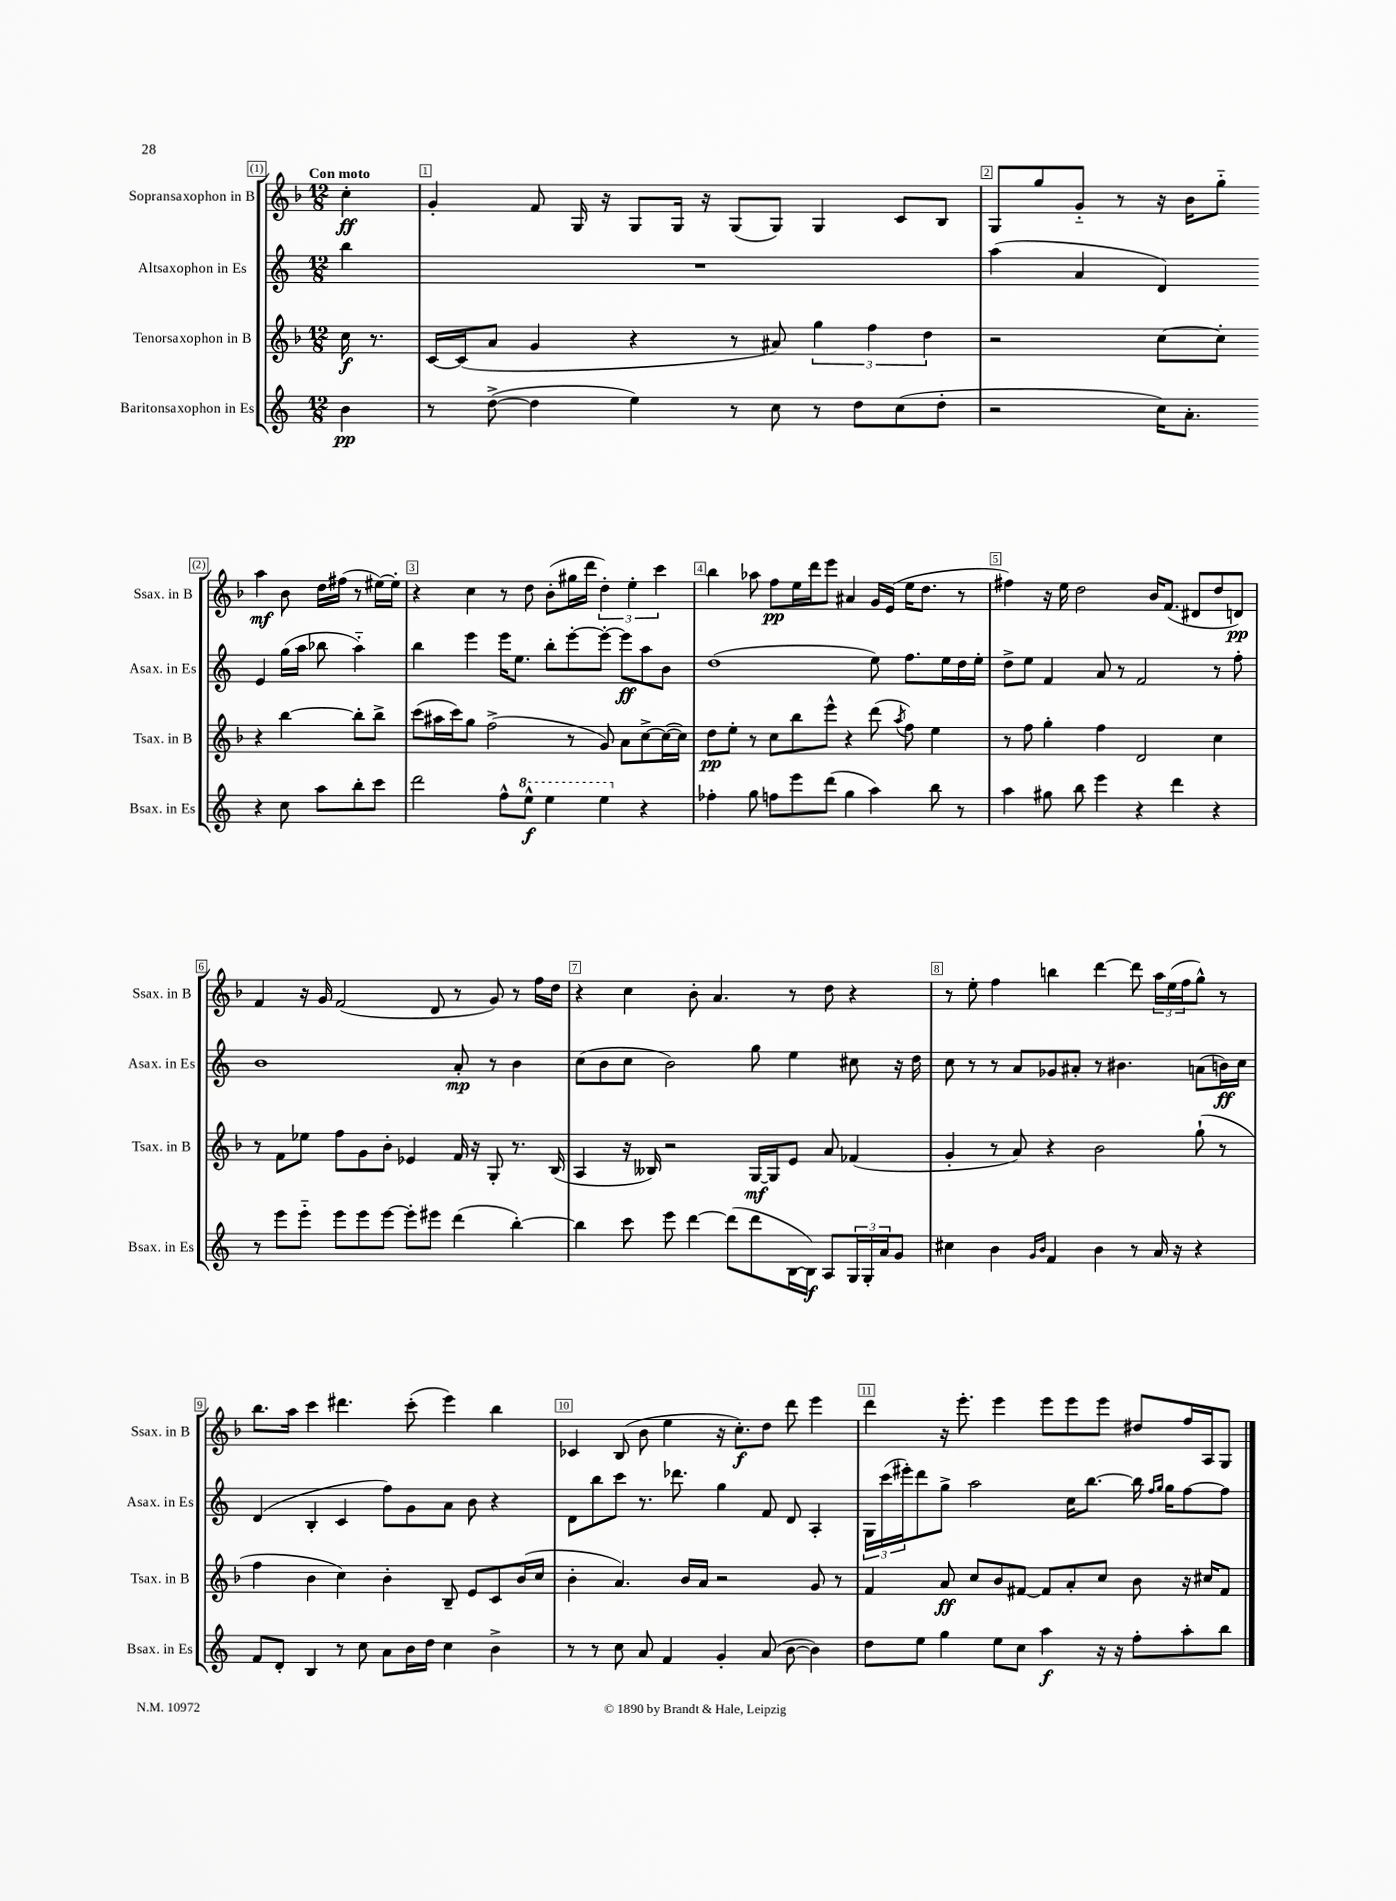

**kern	**dynam	**kern	**dynam	**kern	**dynam	**kern	**dynam
*part4	*part4	*part3	*part3	*part2	*part2	*part1	*part1
*staff4	*staff4	*staff3	*staff3	*staff2	*staff2	*staff1	*staff1
*I"Baritonsaxophon in Es	*	*I"Tenorsaxophon in B	*	*I"Altsaxophon in Es	*	*I"Sopransaxophon in B	*
*I'Bsax. in Es	*	*I'Tsax. in B	*	*I'Asax. in Es	*	*I'Ssax. in B	*
*clefG2	*	*clefG2	*	*clefG2	*	*clefG2	*
*k[]	*	*k[b-]	*	*k[]	*	*k[b-]	*
*M12/8	*	*M12/8	*	*M12/8	*	*M12/8	*
=	=	=	=	=	=	=	=
!	!	!	!	!	!	!LO:TX:a:B:t=Con moto	!
4b\	pp	16cc\	f	4bb\	.	4cc'\	ff
.	.	8.r	.	.	.	.	.
=1	=1	=1	=1	=1	=1	=1	=1
8r	.	[16c/LL	.	1.r	.	4g'/	.
.	.	(16c/J]	.	.	.	.	.
([8dd^\	.	8a/J	.	.	.	.	.
4dd\]	.	4g/	.	.	.	8f/	.
.	.	.	.	.	.	16G/	.
.	.	.	.	.	.	16r	.
4ee\)	.	4r	.	.	.	8G/L	.
.	.	.	.	.	.	16G/Jk	.
.	.	.	.	.	.	16r	.
8r	.	8r	.	.	.	(8G/L	.
8cc\	.	8a#X/)	.	.	.	8G/J)	.
8r	.	6gg\	.	.	.	4G/	.
8dd\L	.	.	.	.	.	.	.
.	.	6ff\	.	.	.	.	.
(8cc\	.	.	.	.	.	8c/L	.
.	.	6dd\	.	.	.	.	.
8dd'\J	.	.	.	.	.	8B-/J	.
=2	=2	=2	=2	=2	=2	=2	=2
2r	.	2r	.	(4aa\	.	8G/L	.
.	.	.	.	.	.	8gg/	.
.	.	.	.	4a/	.	8g/J	.
.	.	.	.	.	.	8r	.
16cc\KL)	.	[8cc\L	.	4d/)	.	16r	.
8.a'\J	.	.	.	.	.	16b-\KL	.
.	.	8cc'\J]	.	.	.	8gg\J	.
4r	.	4r	.	4e/	.	4aa\	mf
8cc\	.	[4bb-\	.	(16gg\LL	.	8b-\	.
.	.	.	.	16aa\JJ	.	.	.
8aa\L	.	.	.	8bb-X\	.	16dd\LL	.
.	.	.	.	.	.	(16ff#X\JJ	.
8bb'\	.	8bb-'\L]	.	4aa\)	.	8r	.
8ccc\J	.	8bb-^\J	.	.	.	[16ee#X\LL)	.
.	.	.	.	.	.	16ee#'\JJ]	.
!!LO:LB:g=z
=3	=3	=3	=3	=3	=3	=3	=3
2ddd\	.	(8ccc\L	.	4bb\	.	4r	.
.	.	16aa#X\L	.	.	.	.	.
.	.	16ccc\J)	.	.	.	.	.
.	.	8gg\J	.	4eee\	.	4cc\	.
.	.	(2ff^\	.	.	.	.	.
8ff^^\L	.	.	.	16eee\KL	.	8r	.
.	.	.	.	8.ee\J	.	.	.
*8va	*	*	*	*	*	*	*
8eee^^\J	f	.	.	.	.	8dd\	.
4eee\	.	.	.	8bb'\L	.	(8b-'\L	.
.	.	8r	.	[8eee'\	.	16gg#X\L	.
.	.	.	.	.	.	16ddd\JJ	.
4eee\	.	8g/)	.	8eee'\J_	.	6dd'\)	.
.	.	8a\L	.	8eee\L]	ff	.	.
.	.	.	.	.	.	6ee'\	.
*X8va	*	*	*	*	*	*	*
4r	.	[8cc^\	.	8aa\	.	.	.
.	.	.	.	.	.	6ccc\	.
.	.	(16cc\L_	.	8b\J	.	.	.
.	.	16cc\JJ])	.	.	.	.	.
=4	=4	=4	=4	=4	=4	=4	=4
4ff-X'\	.	8dd\L	pp	(1dd	.	4bb-\	.
.	.	8ee'\J	.	.	.	.	.
8gg\	.	8r	.	.	.	8aa-X\	.
8ffn\L	.	8cc\L	.	.	.	8ff\L	pp
8eee\	.	8bb-\	.	.	.	16ee\L	.
.	.	.	.	.	.	16ddd\J	.
(8ddd\J	.	8eee^^\J	.	.	.	8eee\J	.
4gg\	.	4r	.	.	.	4a#X/	.
4aa\)	.	(8ddd\	.	8ee\)	.	16g/LL	.
.	.	.	.	.	.	(16e/JJ	.
.	.	8qaa/	.	.	.	.	.
.	.	8ff\)	.	8.ff\L	.	16ee\KL	.
.	.	.	.	.	.	8.dd\J	.
8bb\	.	4ee\	.	.	.	.	.
.	.	.	.	16ee\L	.	.	.
8r	.	.	.	16dd\	.	8r	.
.	.	.	.	16ee'\JJ	.	.	.
=5	=5	=5	=5	=5	=5	=5	=5
4aa\	.	8r	.	8dd^\L	.	4ff#X\)	.
.	.	8ff\	.	8ee\J	.	.	.
8gg#X\	.	4gg'\	.	4f/	.	16r	.
.	.	.	.	.	.	16ee\	.
8bb\	.	.	.	.	.	2dd\	.
4eee\	.	4ff\	.	8a/	.	.	.
.	.	.	.	8r	.	.	.
4r	.	2d/	.	2f/	.	.	.
.	.	.	.	.	.	16b-/KL	.
.	.	.	.	.	.	(8.f/J	.
4ddd\	.	.	.	.	.	.	.
.	.	.	.	.	.	8d#X/L	.
4r	.	4cc\	.	8r	.	8dd/	.
.	.	.	.	8ff'\	.	8dn/J)	pp
!!LO:LB:g=z
=6	=6	=6	=6	=6	=6	=6	=6
8r	.	8r	.	1b	.	4f/	.
8eee\L	.	8f\L	.	.	.	.	.
8eee\J	.	8ee-X\J	.	.	.	16r	.
.	.	.	.	.	.	16g/	.
8eee\L	.	8ff\L	.	.	.	(2f/	.
8eee\	.	8g\	.	.	.	.	.
[8eee\J	.	8b-'\J	.	.	.	.	.
8eee'\L]	.	4e-X/	.	.	.	.	.
8eee#X\J	.	.	.	.	.	8d/	.
(4ddd\	.	16f/	.	8a'/	mp	8r	.
.	.	16r	.	.	.	.	.
.	.	8G'/	.	8r	.	8g/)	.
[4bb'\)	.	8.r	.	4b\	.	8r	.
.	.	.	.	.	.	16ff\LL	.
.	.	(16B-/	.	.	.	16dd\JJ	.
=7	=7	=7	=7	=7	=7	=7	=7
4bb\]	.	4A/	.	(8cc\L	.	4r	.
.	.	.	.	8b\	.	.	.
8ccc\	.	16r	.	8cc\J	.	4cc\	.
.	.	16B--X/)	.	.	.	.	.
8eee\	.	2r	.	2b\)	.	.	.
[4ddd\	.	.	.	.	.	8b-'\	.
.	.	.	.	.	.	4.a/	.
(8ddd\L]	.	.	.	.	.	.	.
8ddd\	.	[16G/LL	mf	8gg\	.	.	.
.	.	16G/J]	.	.	.	.	.
[16B\L	.	8e/J	.	4ee\	.	8r	.
16B\JJ])	f	.	.	.	.	.	.
8A/L	.	8a/	.	.	.	8dd\	.
24G/L	.	(4f-X/	.	8cc#X\	.	4r	.
24G'/	.	.	.	.	.	.	.
24a/J	.	.	.	.	.	.	.
8g/J	.	.	.	16r	.	.	.
.	.	.	.	16dd\	.	.	.
=8	=8	=8	=8	=8	=8	=8	=8
4cc#X\	.	4g'/	.	8cc\	.	8r	.
.	.	.	.	8r	.	8ee'\	.
4b\	.	8r	.	8r	.	4ff\	.
.	.	8a/)	.	8a/L	.	.	.
16qqg/LL	.	.	.	.	.	.	.
16qqb/JJ	.	.	.	.	.	.	.
4f/	.	4r	.	8g-X/	.	4bbn\	.
.	.	.	.	8a#X'/J	.	.	.
4b\	.	2b-\	.	8r	.	[4ddd\	.
.	.	.	.	4.b#X\	.	.	.
8r	.	.	.	.	.	8ddd\]	.
16a/	.	.	.	.	.	24aa\LL	.
.	.	.	.	.	.	(24ee\	.
16r	.	.	.	.	.	.	.
.	.	.	.	.	.	24ff\J	.
4r	.	(8gg`\	.	(8an\L	.	8gg^^\J)	.
.	.	8r	.	16bn\L)	ff	8r	.
.	.	.	.	16cc\JJ	.	.	.
!!LO:LB:g=z
=9	=9	=9	=9	=9	=9	=9	=9
8f/L	.	4ff\	.	(4d/	.	8.bb-\L	.
8d'/J	.	.	.	.	.	.	.
.	.	.	.	.	.	16aa\Jk	.
4B/	.	4b-\	.	4B'/	.	4ccc\	.
8r	.	4cc\)	.	4c/	.	4.ddd#X\	.
8cc\	.	.	.	.	.	.	.
8a\L	.	4b-'\	.	8ff\L)	.	.	.
16b\L	.	.	.	8g\	.	(8ccc'\	.
16dd\JJ	.	.	.	.	.	.	.
4cc\	.	8B-~/	.	8a\J	.	4eee\)	.
.	.	8e/L	.	8b\	.	.	.
4b^\	.	8c/	.	4r	.	4bb-\	.
.	.	(16b-/L	.	.	.	.	.
.	.	16cc/JJ	.	.	.	.	.
=10	=10	=10	=10	=10	=10	=10	=10
8r	.	4b-'\	.	8d\L	.	4c-X/	.
8r	.	.	.	8bb\	.	.	.
8cc\	.	4.a/)	.	8ccc\J	.	(8B-/	.
8a/	.	.	.	8.r	.	8b-\	.
4f/	.	.	.	.	.	4ee\	.
.	.	.	.	8.ddd-X\	.	.	.
.	.	16b-/LL	.	.	.	.	.
.	.	16a/JJ	.	.	.	.	.
4g'/	.	2r	.	4gg\	.	16r	.
.	.	.	.	.	.	8.cc'\L)	f
(8a/	.	.	.	8f/	.	8dd\J	.
[8b\	.	.	.	8d/	.	8ddd\	.
4b\])	.	8g/	.	4A'/	.	4eee\	.
.	.	8r	.	.	.	.	.
=11	=11	=11	=11	=11	=11	=11	=11
8dd\L	.	4f/	.	24G\LL	.	4ddd\	.
.	.	.	.	(24ccc\	.	.	.
.	.	.	.	24eee#X'\J)	.	.	.
8ee\J	.	.	.	8ddd\	.	.	.
4gg\	.	8a/	ff	8gg^\J	.	16r	.
.	.	.	.	.	.	8.eee'\	.
.	.	8cc/L	.	2aa\	.	.	.
8ee\L	.	8b-/	.	.	.	4eee\	.
8cc\J	.	[8f#X/J	.	.	.	.	.
4aa\	f	8f#/L]	.	.	.	8eee\L	.
.	.	8a'/	.	16cc\KL	.	8eee\	.
.	.	.	.	[8.bb\J	.	.	.
16r	.	8cc/J	.	.	.	8eee\J	.
16r	.	.	.	.	.	.	.
8ff'\L	.	8b-\	.	16bb\]	.	8dd#X/L	.
.	.	.	.	16qqff/LL	.	.	.
.	.	.	.	16qqgg/JJ	.	.	.
.	.	.	.	16gg\KL	.	.	.
8aa'\	.	16r	.	[8ff\	.	16ff/L	.
.	.	16cc#X/KL	.	.	.	16A/J	.
8bb\J	.	8f#/J	.	8ff\J]	.	8G/J	.
==	==	==	==	==	==	==	==
*-	*-	*-	*-	*-	*-	*-	*-
